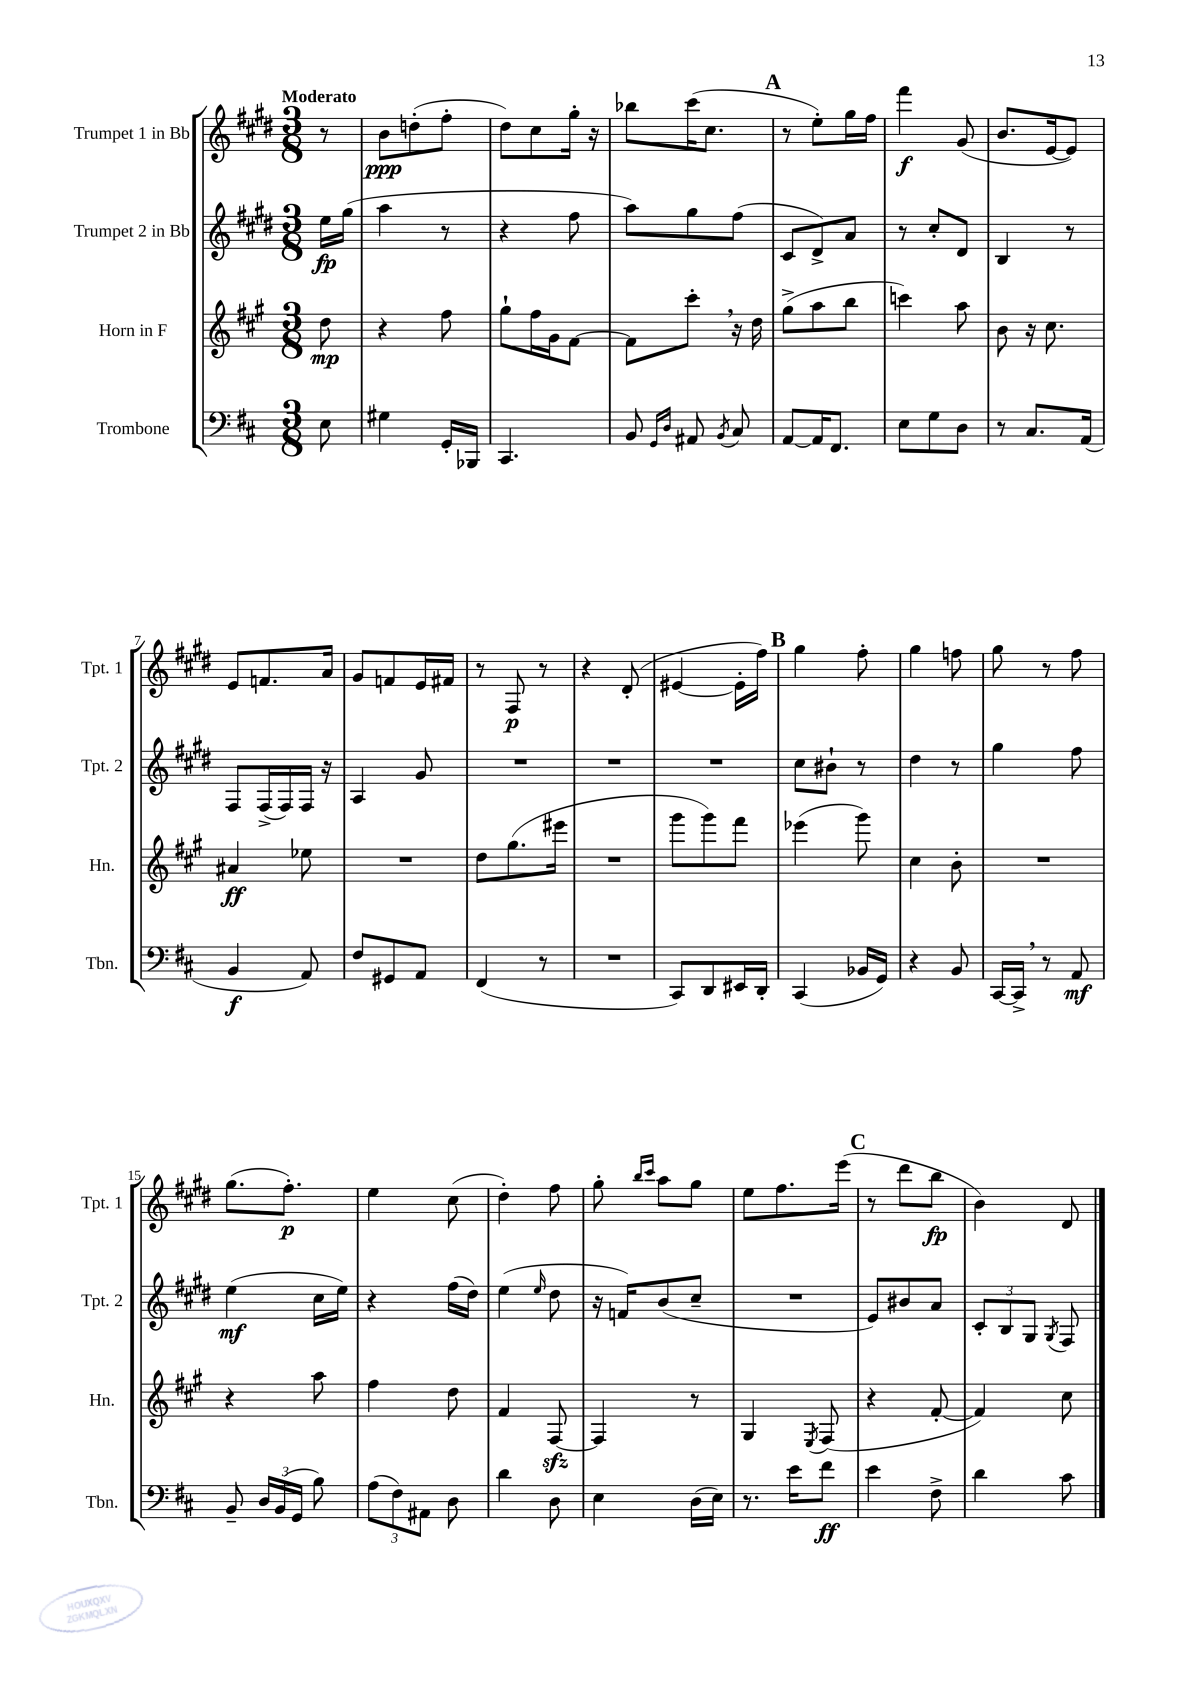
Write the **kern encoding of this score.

**kern	**kern	**kern	**kern
*staff4	*staff3	*staff2	*staff1
*clefF4	*clefG2	*clefG2	*clefG2
*k[f#c#]	*k[f#c#g#]	*k[f#c#g#d#]	*k[f#c#g#d#]
*M3/8	*M3/8	*M3/8	*M3/8
8E\	8dd\	16ee\LL	8r
.	.	(16gg#\JJ	.
=	=	=	=
4G#\	4r	4aa\	8b\L
.	.	.	(8dd'\
16GG'/LL	8ff#\	8r	8ff#'\J
16BBB-/JJ	.	.	.
=	=	=	=
4.CC#/	8gg#`\L	4r	8dd#\L)
.	16ff#\L	.	8cc#\
.	16g#\J	.	.
.	[8f#\J	8ff#\	16gg#'\Jk
.	.	.	16r
=	=	=	=
8BB/	8f#\]L	8aa\L)	8bb-\L
16qqGG/LL	.	.	.
16qqD/JJ	.	.	.
8AA#/	8ccc#'\J	8gg#\	(16ccc#\K
.	.	.	8.cc#\J
8qBB/	.	.	.
8C#/	16r	(8ff#\J	.
.	16dd\	.	.
=	=	=	=
[8AA/L	(8gg#^\L	8c#/L	8r
16AA/]K	8aa\	8d#^/)	8ee'\L)
8.FF#/J	.	.	.
.	8bb\J	8a/J	16gg#\L
.	.	.	16ff#\JJ
=	=	=	=
8E\L	4ccc\)	8r	4fff#\
8G\	.	8cc#'/L	.
8D\J	8aa\	8d#/J	(8g#/
=	=	=	=
8r	8b\	4B/	8.b/L
8.C#/L	16r	.	.
.	8.cc#\	.	[16e/k
.	.	8r	8e/]J)
(16AA/Jk	.	.	.
=	=	=	=
4BB/	4a#/	8F#/L	8e/L
.	.	(16F#^/L	8.f/
.	.	16F#/)	.
8AA/)	8ee-\	16F#/JJ	.
.	.	16r	16a/Jk
=	=	=	=
8F#/L	4.r	4A/	8g#/L
8GG#/	.	.	8f/
8AA/J	.	8g#/	16e/L
.	.	.	16f#/JJ
=	=	=	=
(4FF#/	8dd\L	4.r	8r
.	(8.gg#\	.	8F#/
8r	.	.	8r
.	16eee#\Jk	.	.
=	=	=	=
4.r	4.r	4.r	4r
.	.	.	(8d#'/
=	=	=	=
8CC#/L)	8ggg#\L	4.r	[4e#/
8DD/	8ggg#\)	.	.
16EE#/L	8fff#\J	.	16e#'\]LL
16DD'/JJ	.	.	16ff#\JJ)
=	=	=	=
(4CC#/	(4eee-\	8cc#\L	4gg#\
.	.	8b#`\J	.
16BB-/LL	8ggg#\)	8r	8ff#'\
16GG/JJ)	.	.	.
=	=	=	=
4r	4cc#\	4dd#\	4gg#\
8BB/	8b'\	8r	8ff\
=	=	=	=
[16CC#/LL	4.r	4gg#\	8gg#\
16CC#^/]JJ	.	.	.
8r	.	.	8r
8AA/	.	8ff#\	8ff#\
=	=	=	=
8BB~/	4r	(4ee\	(8.gg#\L
24D/LL	.	.	.
(24BB/	.	.	.
.	.	.	8.ff#'\J)
24GG/JJ	.	.	.
8B\)	8aa\	16cc#\LL	.
.	.	16ee\JJ)	.
=	=	=	=
(12A\L	4ff#\	4r	4ee\
12F#\)	.	.	.
12AA#\J	.	.	.
8D\	8dd\	(16ff#\LL	(8cc#\
.	.	16dd#\JJ)	.
=	=	=	=
4d\	4f#/	(4ee\	4dd#'\)
.	.	16qqee/	.
8D\	[8F#/	8dd#\	8ff#\
=	=	=	=
4E\	4F#/]	16r	8gg#'\
.	.	16f/LK)	.
.	.	.	16qqbb/LL
.	.	.	16qqccc#/JJ
.	.	(8b/	8aa\L
(16D\LL	8r	8cc#~/J	8gg#\J
16E\JJ)	.	.	.
=	=	=	=
8.r	4G#/	4.r	8ee\L
.	.	.	8.ff#\
16e\LK	.	.	.
.	8qE/	.	.
8f#\J	(8F#/	.	.
.	.	.	(16eee\Jk
=	=	=	=
4e\	4r	8e/L)	8r
.	.	8b#/	8ddd#\L
8F#^\	[8f#'/	8a/J	8bb\J
=	=	=	=
4d\	4f#/])	12c#'/L	4b\)
.	.	12B/	.
.	.	12G#/J	.
.	.	8qG#/	.
8c#\	8cc#\	8F#/	8d#/
==	==	==	==
*-	*-	*-	*-
